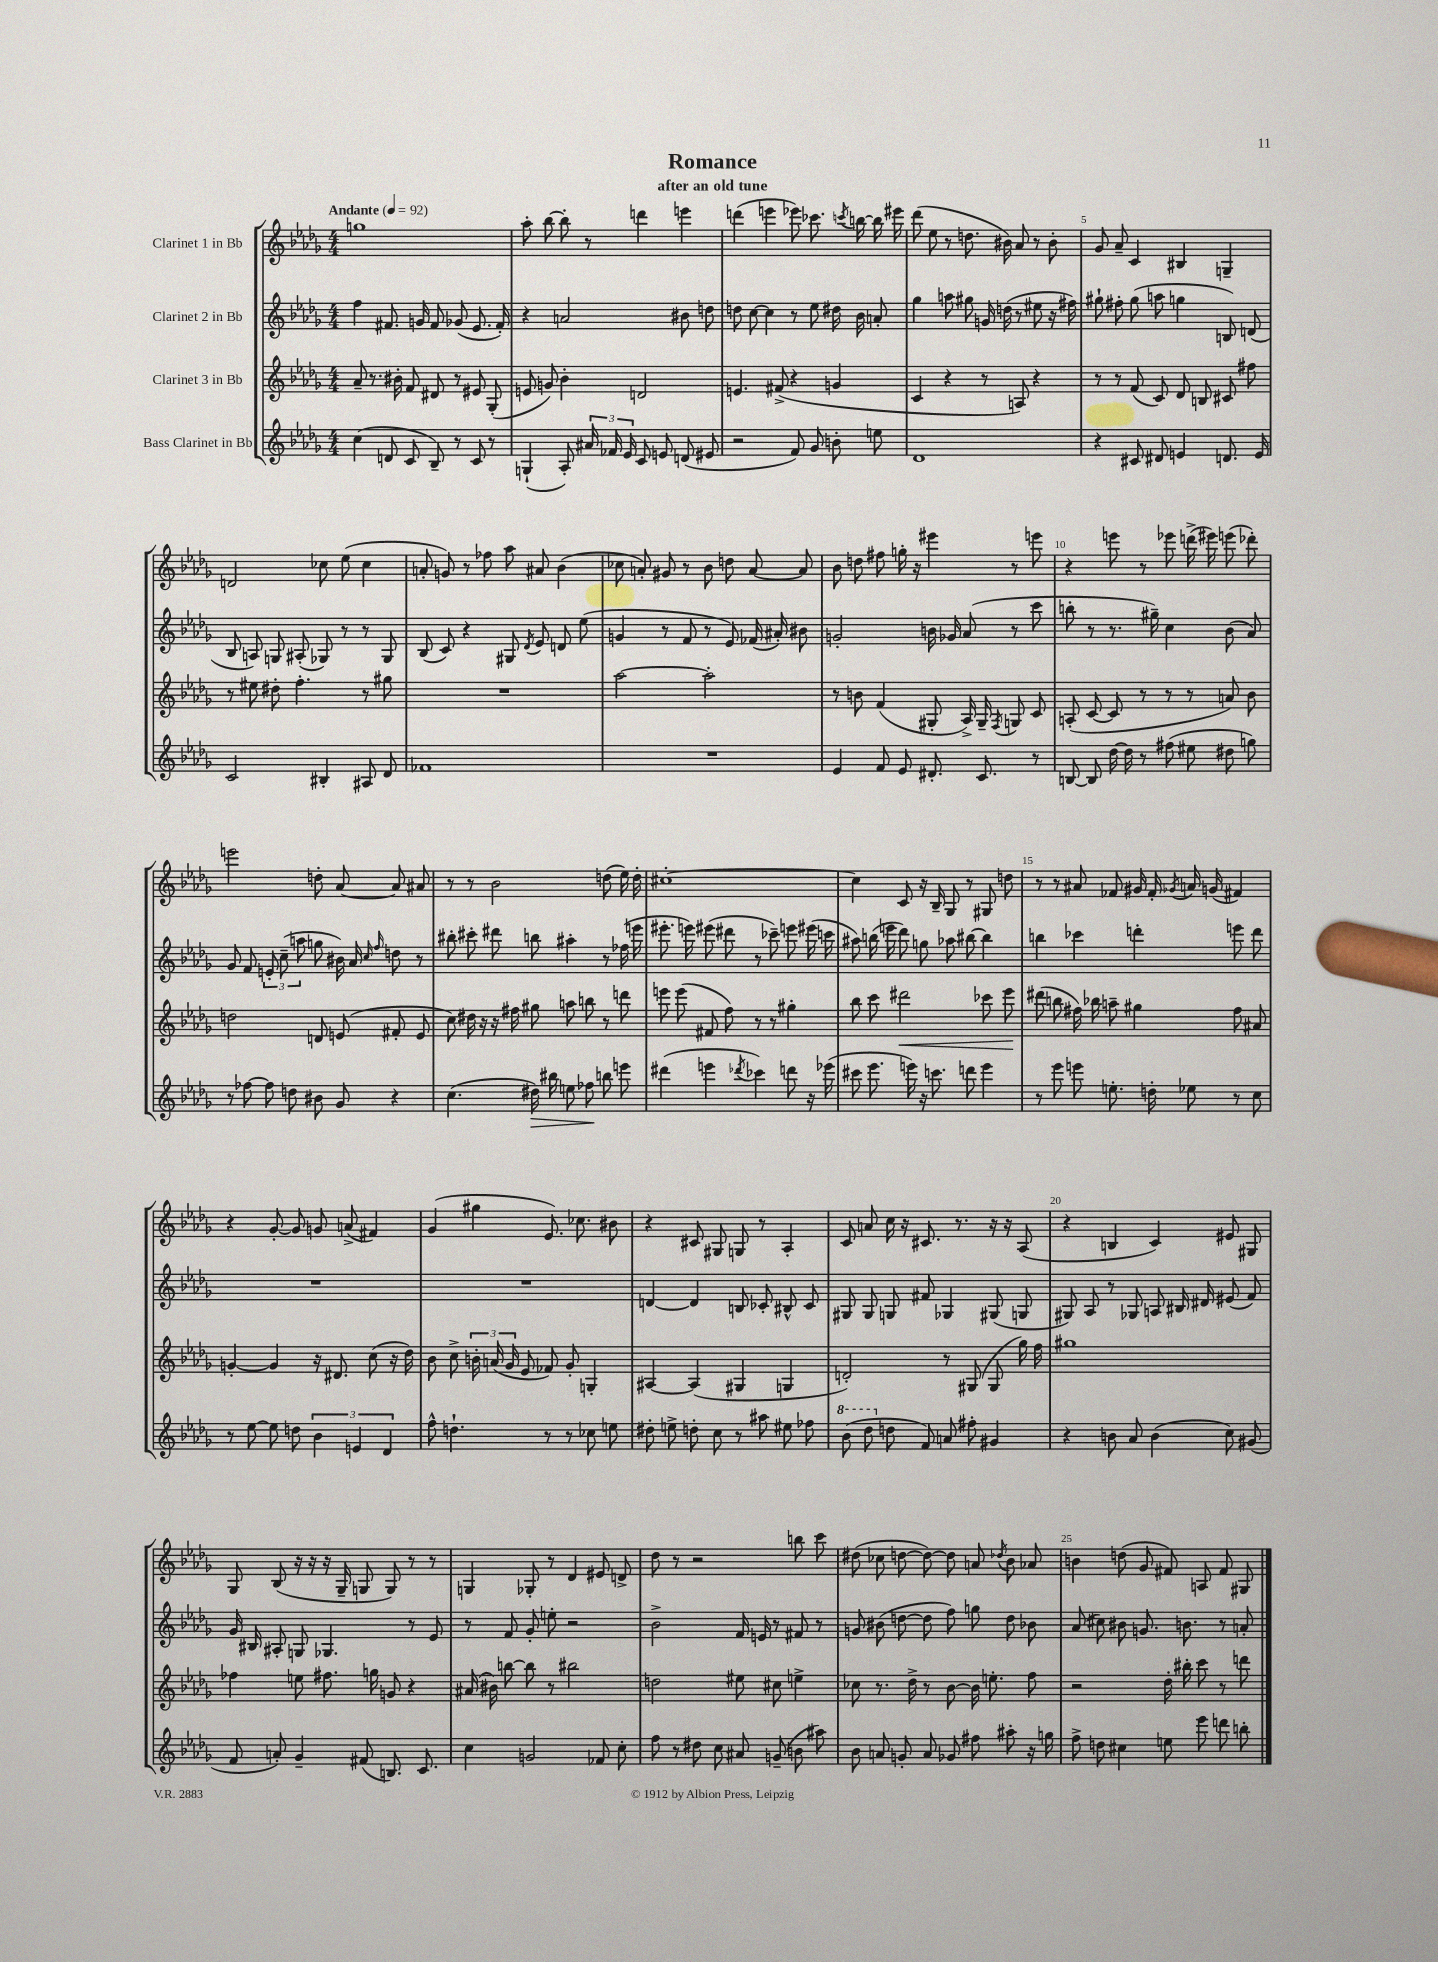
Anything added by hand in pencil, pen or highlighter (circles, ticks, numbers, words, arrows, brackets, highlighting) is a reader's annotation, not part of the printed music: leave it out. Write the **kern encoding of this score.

**kern	**dynam	**kern	**dynam	**kern	**kern
*part4	*part4	*part3	*part3	*part2	*part1
*staff4	*staff4	*staff3	*staff3	*staff2	*staff1
*I"Bass Clarinet in Bb	*	*I"Clarinet 3 in Bb	*	*I"Clarinet 2 in Bb	*I"Clarinet 1 in Bb
*clefG2	*	*clefG2	*	*clefG2	*clefG2
*k[b-e-a-d-g-]	*	*k[b-e-a-d-g-]	*	*k[b-e-a-d-g-]	*k[b-e-a-d-g-]
*M4/4	*	*M4/4	*	*M4/4	*M4/4
*MM92	*	*MM92	*	*MM92	*MM92
=1	=1	=1	=1	=1	=1
!	!	!	!	!	!LO:TX:a:B:t=Andante
(4cc\	.	8a-~/	.	4ff\	1ggn
.	.	8.r	.	.	.
8dn/	.	.	.	8.f#X/	.
.	.	16b#X'\	.	.	.
8c/	.	8f/	.	.	.
.	.	.	.	16gn/	.
8B-~/)	.	8d#X/	.	8f#/	.
8r	.	8r	.	(8g-X/	.
8c/	.	8e#X/	.	8.e-/	.
8r	.	(8G-'/	.	.	.
.	.	.	.	16f#'/)	.
=2	=2	=2	=2	=2	=2
(4Gn`/	.	8en/	.	4r	8aa-'\
.	.	8gn/)	.	.	[8bb-\
8A-'/)	.	4b-'\	.	2an/	8bb-'\]
24a#X/	.	.	.	.	8r
24f-X/	.	.	.	.	.
24e-/	.	.	.	.	.
8c/	.	2dn/	.	.	4dddn\
8en/	.	.	.	.	.
(8dn/	.	.	.	8b#X\	4eeen\
8e#X/	.	.	.	8ddn\	.
=3	=3	=3	=3	=3	=3
2r	.	4.en/	.	8ddn\	(4dddn\
.	.	.	.	[8cc\	.
.	.	.	.	4cc\]	4eeen\
.	.	(8f#X^/	.	.	.
8f/)	.	4r	.	8r	8eee-X\)
8g-/	.	.	.	8ee-\	8.ccc-X\
8bn'\	.	4gn/	.	16dd#X\	.
.	.	.	.	.	8qcccn/
.	.	.	.	16b-\	[16bbn\
8een\	.	.	.	8an'/	16bb\]
.	.	.	.	.	16eee#X\
=4	=4	=4	=4	=4	=4
1d-	.	4c/	.	4gg-\	(8ddd-\
.	.	.	.	.	8ee-\
.	.	4r	.	8aan\	8r
.	.	.	.	8gg#X\	8.ddn\
.	.	8r	.	16gn/	.
.	.	.	.	(16ddn\	16b#X\)
.	.	8An/)	.	8r	8a-/
.	.	4r	.	8ee#X\	8r
.	.	.	.	16r	8b#'\
.	.	.	.	16ff#X\)	.
=5	=5	=5	=5	=5	=5
4r	.	8r	.	8gg#X`\	8g-/
.	.	8r	.	8ff#X'\	8a-~/
8c#X/	.	(8f/	.	(8gg#\	4c/
8d#X/	.	8c/)	.	8aan\	.
4en/	.	8d-/	.	4ggn\	4B#X/
.	.	8Bn/	.	.	.
8.dn/	.	8c#X/	.	8Bn/)	4Gn~/
.	.	8ff#X\	.	(8dn/	.
16e/	.	.	.	.	.
!!LO:LB:g=z
=6	=6	=6	=6	=6	=6
2c/	.	8r	.	8B-/	2dn/
.	.	8ee#X\	.	8An/)	.
.	.	8dd#X'\	.	8Gn/	.
.	.	4.ff'\	.	(8A#X'/	.
4B#X'/	.	.	.	8G-X/)	8cc-X\
.	.	.	.	8r	(8ee-\
8A#X/	.	8r	.	8r	4cc-\
8d-/	.	8gg#X\	.	8G-/	.
=7	=7	=7	=7	=7	=7
1f-X	.	1r	.	(8B-/	8an'/
.	.	.	.	8c/)	8gn/)
.	.	.	.	4r	8r
.	.	.	.	.	8ff-X\
.	.	.	.	8G#X/	8aa-\
.	.	.	.	8qd-/	.
.	.	.	.	8e-/	8a#X/
.	.	.	.	8dn/	(4b-\
.	.	.	.	(8ee-\	.
=8	=8	=8	=8	=8	=8
1r	.	[2aa-\	.	4gn/	8cc-X\
.	.	.	.	.	8an'/)
.	.	.	.	8r	8g#X/
.	.	.	.	8f/	8r
.	.	2aa-'\]	.	8r	8b-\
.	.	.	.	8e-/)	8ddn\
.	.	.	.	(16f-X/	[8a/
.	.	.	.	16a#X'/)	.
.	.	.	.	8b#X\	8a/]
=9	=9	=9	=9	=9	=9
4e-/	.	8r	.	2gn'/	8b-\
.	.	8bn\	.	.	8ddn\
8f/	.	(4f/	.	.	8ff#X\
8e-/	.	.	.	.	16ggn'\
.	.	.	.	.	16r
8.d#X'/	.	8G#X'/	.	16bn\	4eee#X\
.	.	.	.	16g-X/	.
.	.	16A-^/)	.	(8a-/	.
8.c/	.	16G#~/	.	.	.
.	.	8qF/	.	.	.
.	.	8Gn/	.	8r	8r
8r	.	8c/	.	8ccc\	8eeen\
=10	=10	=10	=10	=10	=10
[8Bn/	.	(8An'/	.	8bbn'\	4r
8B/]	.	[8c/	.	8r	.
[16dd-\	.	8c/]	.	8.r	8eeen\
16dd-\]	.	.	.	.	.
8r	.	8r	.	.	8r
.	.	.	.	16gg#X~\)	.
(8ff#X\	.	8r	.	4cc\	8eee-X\
8ee#X\	.	8r	.	.	(16dddn^\
.	.	.	.	.	16eee#X\)
8dd#X\	.	8an/)	.	(8b-\	(8eeen\
8ggn\)	.	8b-\	.	8a-/)	8ddd-X'\)
!!LO:LB:g=z
=11	=11	=11	=11	=11	=11
8r	.	2ddn\	.	8g-/	2eeen\
[8ff-X\	.	.	.	8f/	.
8ff-\]	.	.	.	12en'/	.
.	.	.	.	(12cc~\	.
8ddn\	.	.	.	.	.
.	.	.	.	12aan\	.
8b#X\	.	8dn/	.	8ggn\	8ddn'\
8g-/	.	(8en/	.	16b#X\)	[8a-/
.	.	.	.	16a-/	.
.	.	.	.	16qqcc/	.
.	.	.	.	16qqff/	.
4r	.	8f#X'/	.	8ddn\	8a-/]
.	.	8e/	.	8r	8a#X/
=12	=12	=12	=12	=12	=12
(4.cc\	.	8cc\)	.	8bb#X'\	8r
.	.	16dd#X\	.	8ccc#X'\	8r
.	.	16r	.	.	.
.	.	16r	.	8ddd#X\	2b-\
.	.	16ff#X\	.	.	.
!	!LO:HP:b	!	!	!	!
16dd#X\)	>	8gg#X\	.	8bbn\	.
16bb#X\	.	.	.	.	.
8een\	.	8aan\	.	4aa#X'\	.
8ff-X\	.	8bbn\	.	.	.
8bbn\	]	8r	.	8r	(8ddn\
8eeen\	.	8dddn\	.	(16ff-X\	16ee-\)
.	.	.	.	16eeen\	16dd'\
=13	=13	=13	=13	=13	=13
(4ddd#X\	.	8eeen\	.	8.eee#X'\	[1cc#X'
.	.	(8eee\	.	.	.
.	.	.	.	16eeen\)	.
4eeen\	.	8f#X/	.	(8eee#X\	.
.	.	8ff\)	.	8ddd#X\	.
8qddd-X/	.	.	.	.	.
4ccc-X\)	.	8r	.	8r	.
.	.	8r	.	8ccc-X~\)	.
8dddn\	.	4gg#X'\	.	8eeen\	.
16r	.	.	.	(16eee#X\	.
(16eee-X\	.	.	.	16cccn\	.
=14	=14	=14	=14	=14	=14
8ccc#X\	.	8bb-\	.	8aa#X\)	4cc#\]
8.eee-\	.	8ccc\	.	(16bbn\	.
.	.	.	.	16eeen\	.
!	!	!	!LO:HP:b	!	!
.	.	2ddd#X\	<	8ddd-\)	8c/
16eeen\)	.	.	.	.	.
16r	.	.	.	8ggn\	16r
8.cccn\	.	.	.	.	16B-~/
.	.	.	.	8aa-X\	8G-/
8dddn\	.	.	.	[8bb#X\	8r
4eee\	.	8ccc-X\	.	4bb#\]	8G#X/
.	.	8eee-\	.	.	8ddn\
.	.	.	[	.	.
=15	=15	=15	=15	=15	=15
8r	.	(8ddd#X\	.	4bbn\	8r
8eee-\	.	8bbn\	.	.	8r
8eeen\	.	16ff#X\)	.	4ccc-X\	8a#X/
.	.	16bb-X\	.	.	.
8.een'\	.	8aan~\	.	.	8f-X/
.	.	4gg#X\	.	4dddn'\	16g#X/
16ddn'\	.	.	.	.	16f-'/
.	.	.	.	.	8qg-X/
8ee-X\	.	.	.	.	16an/
.	.	.	.	.	(16gn/
8r	.	8ff#\	.	8eeen\	4f#X/)
8cc\	.	8a#X/	.	8ddd\	.
!!LO:LB:g=z
=16	=16	=16	=16	=16	=16
8r	.	[4gn'/	.	1r	4r
[8ee-\	.	.	.	.	.
8ee-\]	.	4g/]	.	.	[8g-'/
8ddn\	.	.	.	.	8g-/]
6b-\	.	16r	.	.	8gn/
.	.	8.d#X/	.	.	.
.	.	.	.	.	(8an^/
6en/	.	.	.	.	.
.	.	(8cc\	.	.	4f#X/)
6d-/	.	.	.	.	.
.	.	16r	.	.	.
.	.	16dd-\)	.	.	.
=17	=17	=17	=17	=17	=17
8ff^^\	.	8b-\	.	1r	(4g-/
4.ddn`\	.	8cc^\	.	.	.
.	.	24bn'\	.	.	4gg#X\
.	.	(24an/	.	.	.
.	.	24g-/	.	.	.
.	.	8e-/	.	.	.
8r	.	8f-X/)	.	.	8.e-/)
8r	.	8g-'/	.	.	.
.	.	.	.	.	8.cc-X\
8cc-X\	.	4Gn'/	.	.	.
8een\	.	.	.	.	8b#X\
=18	=18	=18	=18	=18	=18
8dd#X'\	.	[4A#X/	.	[4dn/	4r
8een^\	.	.	.	.	.
8ddn'\	.	(4A#/]	.	4d/]	8c#X/
8cc\	.	.	.	.	8G#X/
8r	.	4G#X/	.	8Bn/	8Gn/
8aa#X\	.	.	.	8c-X'/	8r
8ee#X\	.	4Gn/	.	8B#X^^/	4A-'/
8ff-X\	.	.	.	8c-/	.
=19	=19	=19	=19	=19	=19
*8va	*	*	*	*	*
(8bb-\	.	2dn'/)	.	8G#X/	8c/
8ddd-\	.	.	.	8G#/	8an/
*X8va	*	*	*	*	*
8ddn\	.	.	.	8Gn/	16cc\
.	.	.	.	.	16r
8f/)	.	.	.	8f#X/	8.c#X/
8an/	.	8r	.	4G-X/	.
.	.	.	.	.	8.r
8ff#X'\	.	(8G#X/	.	.	.
4g#X/	.	8G#/	.	(8G#X/	16r
.	.	.	.	.	16r
.	.	16gg-\)	.	8Gn/	(8A-/
.	.	16ff\	.	.	.
=20	=20	=20	=20	=20	=20
4r	.	1gg#X	.	8G#X/)	4r
.	.	.	.	8A-/	.
8bn\	.	.	.	8r	4Bn/
8a-/	.	.	.	8G-X/	.
(4b\	.	.	.	8An/	4c/)
.	.	.	.	16B#X/	.
.	.	.	.	16d#X/	.
8cc\)	.	.	.	(8e#X/	8e#X/
(8g#X/	.	.	.	8f/)	8G#X/
!!LO:LB:g=z
=21	=21	=21	=21	=21	=21
8f/	.	4ff-X\	.	16g-/	8G-/
.	.	.	.	16B#X/	.
8an'/)	.	.	.	8A#X'/	(8B-/
4g-~/	.	8een\	.	8Gn/	16r
.	.	.	.	.	16r
.	.	8.ff#X\	.	4.G-X/	16r
.	.	.	.	.	16G-~/
(8f#X/	.	.	.	.	8Gn/
.	.	16ggn\	.	.	.
8.Bn/)	.	8gn/	.	.	8G/)
.	.	4r	.	8r	8r
8.c/	.	.	.	.	.
.	.	.	.	8e-/	8r
=22	=22	=22	=22	=22	=22
4cc\	.	(16a#X/	.	8r	4Gn/
.	.	16b#X\)	.	.	.
.	.	[8bbn\	.	8f/	.
2gn/	.	8bb\]	.	8g-'/	8G-X'/
.	.	8r	.	8een'\	8r
.	.	2bb#X\	.	2r	4d-/
8f-X/	.	.	.	.	8e#X/
8cc'\	.	.	.	.	8dn^/
=23	=23	=23	=23	=23	=23
8ff\	.	2ddn\	.	2b-^\	8dd-\
8r	.	.	.	.	8r
8dd#X\	.	.	.	.	2r
8cc\	.	.	.	.	.
8a#X/	.	8ee#X\	.	16f/	.
.	.	.	.	16en/	.
(8gn~/	.	8cc#X\	.	8r	.
8bn\	.	4een^\	.	8f#X/	8bbn\
8aa#X\)	.	.	.	8r	8ccc\
=24	=24	=24	=24	=24	=24
8b-\	.	8cc-X\	.	8gn/	(8dd#X\
8an/	.	8.r	.	(8b#X\	8cc-X\
8gn'/	.	.	.	[8ddn\	[8ddn\
.	.	16dd-^\	.	.	.
8a/	.	8r	.	8dd\]	8dd\_)
8g-X/	.	[8b-\	.	8ff\)	8dd\]
8ff#X\	.	16b-\]	.	8ggn\	8an/
.	.	8.een'\	.	.	.
.	.	.	.	.	8qdd-X/
8aa#X'\	.	.	.	8dd\	8b-\
16r	.	8ff\	.	8b-X\	8a-X/
16ggn\	.	.	.	.	.
=25	=25	=25	=25	=25	=25
8ff^\	.	2r	.	(8a-/	4bn\
8ddn\	.	.	.	8cc#X\)	.
4cc#X\	.	.	.	8b#X\	(8ddn\
.	.	.	.	8.gn/	8g-/
8een\	.	16dd-'\	.	.	8f#X/)
.	.	16bb#X'\	.	8.bn\	.
8eee-\	.	8ccc\	.	.	8An/
8dddn\	.	8r	.	8r	8f#/
8bbn'\	.	8dddn\	.	8an'/	8G#X/
==	==	==	==	==	==
*-	*-	*-	*-	*-	*-
